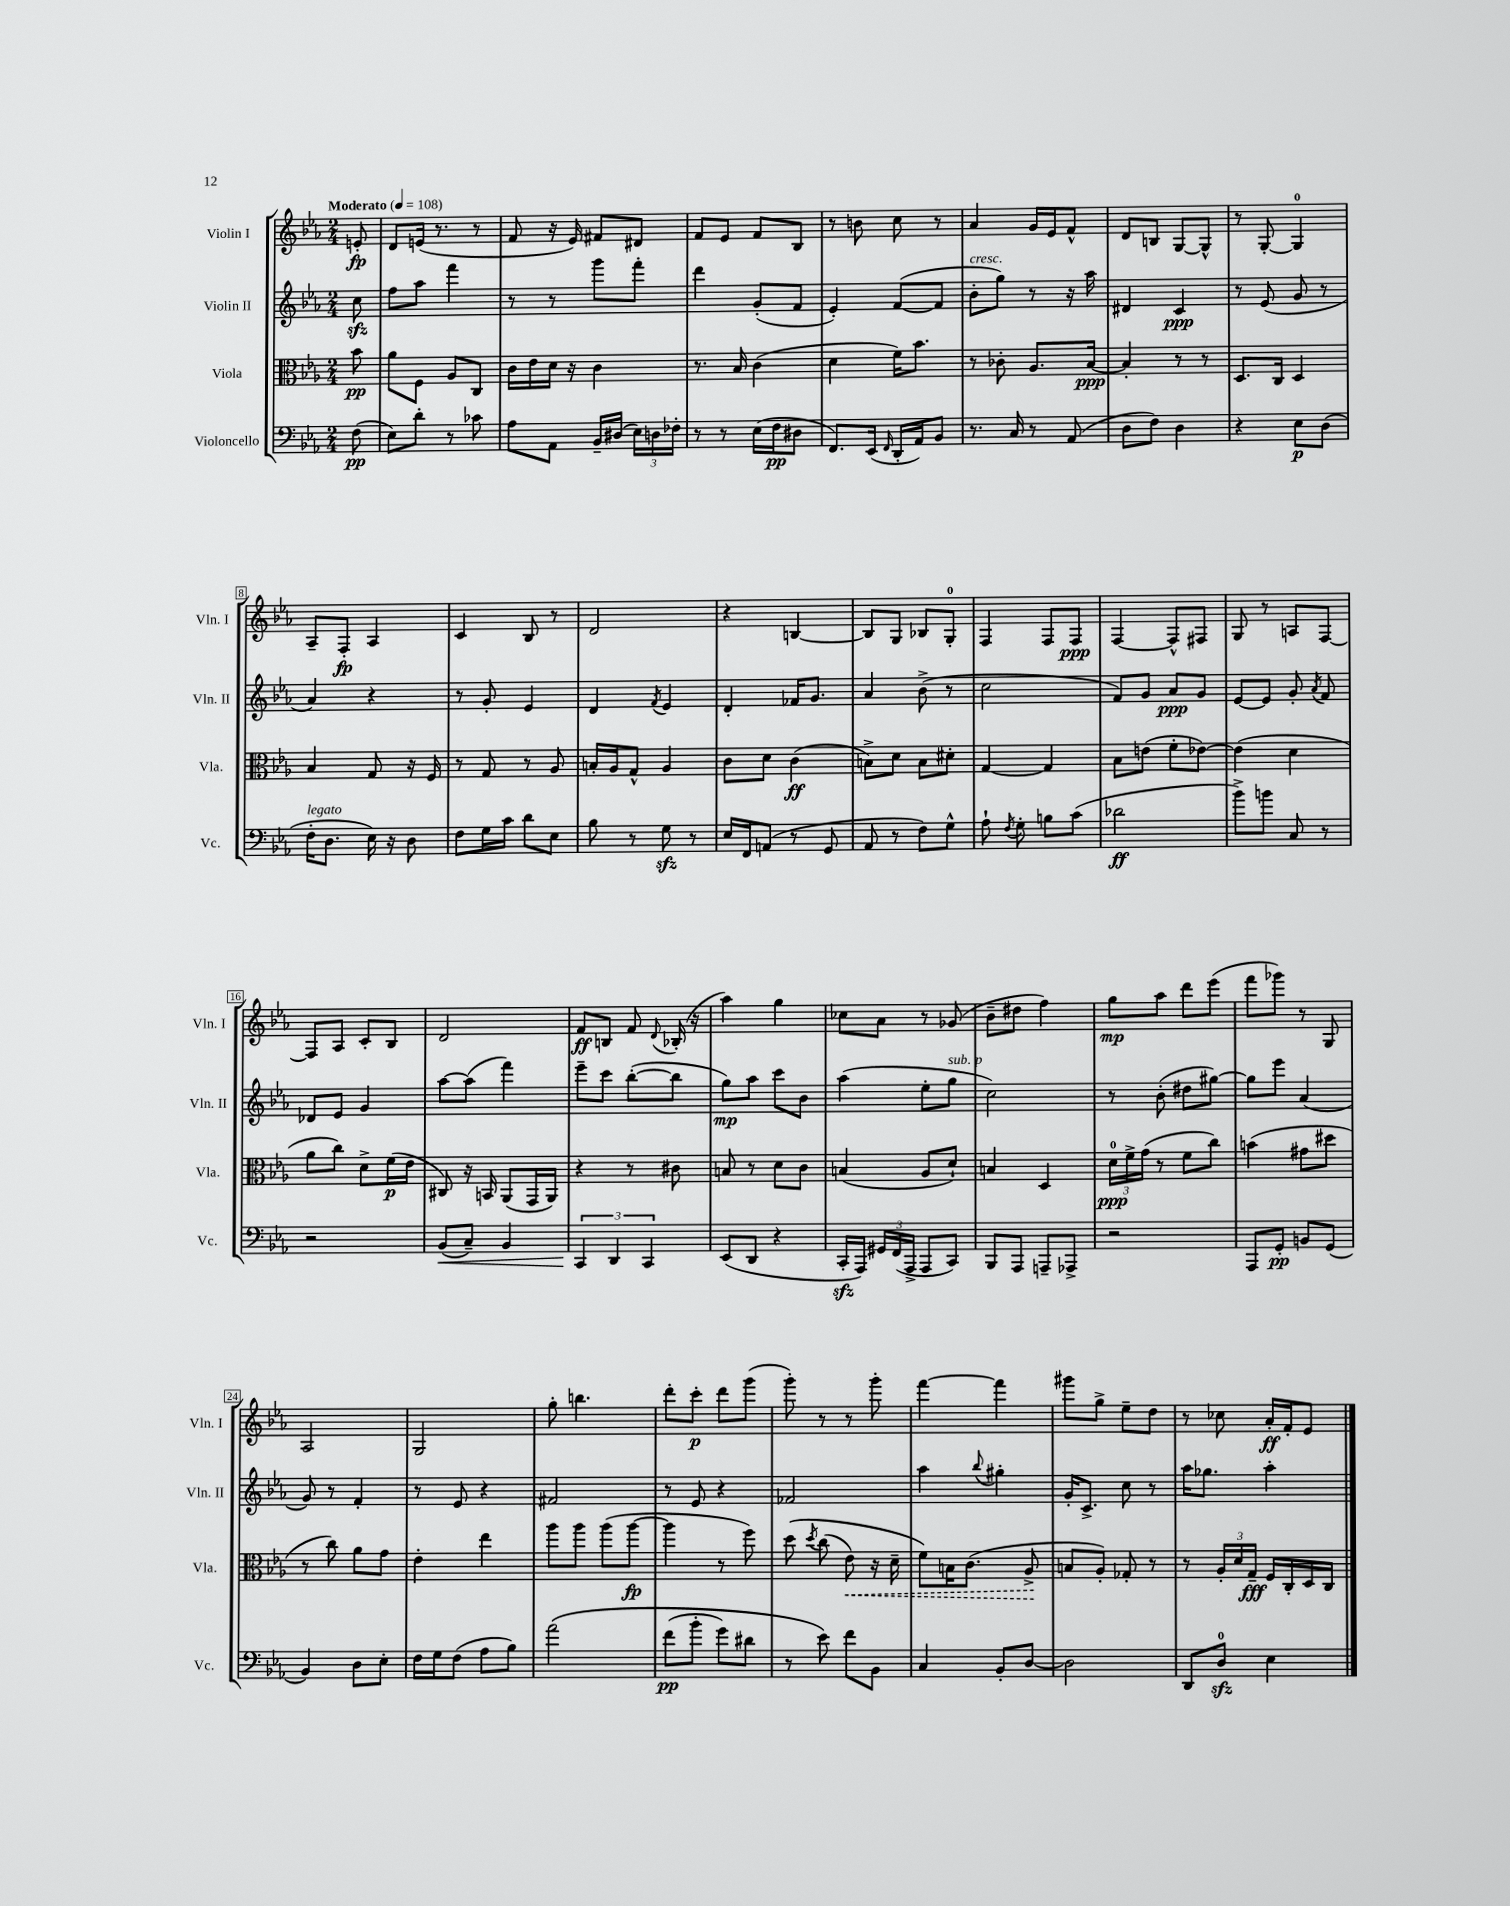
<<
\new StaffGroup <<
\new Staff = "s0" \with { instrumentName = "Violin I" shortInstrumentName = "Vln. I" } {
    \clef treble \key ees \major \numericTimeSignature \time 2/4 \partial 8 \tempo "Moderato" 4 = 108
    \autoBeamOff e'8-.\fp |
    d'8[ e'16]( r8. r8 |
    f'8 r16 ees'16) fis'8[ dis'8] |
    f'8[ ees'8] f'8[ bes8] |
    r8 b'8 c''8 r8 |
    aes'4 g'16[ ees'16 f'8]-^ |
    d'8[ b8] g8[~ g8]-^ |
    r8 g8~-. g4-0 |
    aes8[-- f8]-.\fp aes4 |
    c'4 bes8 r8 |
    d'2 |
    r4 b4~ |
    b8[ g8] bes8[ g8]-0-. |
    f4 f8[ f8]\ppp |
    f4~ f8[-^ fis8] |
    g8 r8 a8[ f8]~ |
    f8[ aes8] c'8[-. bes8] |
    d'2 |
    f'8[\ff b8] f'8 \appoggiatura { d'8 } bes16-.( r16 |
    aes''4) g''4 |
    ces''8[ aes'8] r8 ges'8( |
    bes'8[-- dis''8] f''4) |
    g''8[\mp aes''8] d'''8[ ees'''8]( |
    f'''8[ ges'''8]) r8 g8 |
    aes2 |
    g2 |
    g''8-. b''4. |
    d'''8[-. c'''8]-.\p d'''8[ g'''8]( |
    g'''8-.) r8 r8 g'''8-. |
    f'''4~ f'''4 |
    gis'''8[ g''8]-> ees''8[-- d''8] |
    r8 ces''8 aes'16[-.\ff f'16-. ees'8] \bar "|." |
}
\new Staff = "s1" \with { instrumentName = "Violin II" shortInstrumentName = "Vln. II" } {
    \clef treble \key ees \major \numericTimeSignature \time 2/4 \partial 8
    \autoBeamOff c''8\sfz |
    f''8[ aes''8] f'''4 |
    r8 r8 g'''8[ f'''8]-. |
    d'''4 g'8[-.( f'8] |
    ees'4-.) f'8[~( f'8] |
    bes'8[-.^\markup { \italic "cresc." } g''8]) r8 r16 aes''16 |
    dis'4 c'4\ppp |
    r8 ees'8( g'8 r8 |
    aes'4) r4 |
    r8 g'8-. ees'4 |
    d'4 \acciaccatura { f'8 } ees'4 |
    d'4-. fes'16[ g'8.] |
    aes'4 bes'8->( r8 |
    c''2 |
    f'8[) g'8] aes'8[\ppp g'8] |
    ees'8[~ ees'8] g'8-. \acciaccatura { aes'8 } f'8 |
    des'8[ ees'8] g'4 |
    aes''8[~ aes''8]( f'''4) |
    ees'''8[-- c'''8] bes''8[~-.( bes''8] |
    g''8[\mp) aes''8] c'''8[ bes'8] |
    aes''4( ees''8[-. g''8]^\markup { \italic "sub. p" } |
    c''2) |
    r8 bes'8-.( dis''8[ gis''8]~) |
    gis''8[ ees'''8] aes'4( |
    g'8) r8 f'4-. |
    r8 ees'8 r4 |
    fis'2 |
    r8 ees'8 r4 |
    fes'2 |
    aes''4 \appoggiatura { bes''8 } gis''4-. |
    g'16[-. c'8.]-> c''8 r8 |
    aes''16[ ges''8.] aes''4-. \bar "|." |
}
\new Staff = "s2" \with { instrumentName = "Viola" shortInstrumentName = "Vla." } {
    \clef alto \key ees \major \numericTimeSignature \time 2/4 \partial 8
    \autoBeamOff bes'8\pp |
    aes'8[ f8] aes8[ c8] |
    c'16[ ees'16 d'16] r16 c'4 |
    r8. bes16 c'4( |
    d'4 f'16[) bes'8.] |
    r8 ces'8-. aes8.[ bes16]~\ppp |
    bes4-. r8 r8 |
    d8.[ c16] d4 |
    bes4 g8 r16 f16 |
    r8 g8 r8 aes8 |
    b16[-. aes16 g8]-^ aes4 |
    c'8[ d'8] c'4\ff( |
    b8[->) d'8] b8[ dis'8]-. |
    g4~ g4 |
    bes8[ e'8]( f'8[-. ees'8]~) |
    ees'4( d'4 |
    aes'8[ c''8]) d'8[-> f'16\p( ees'16] |
    cis8) r16 b,16 aes,8[( g,16 aes,16]) |
    r4 r8 cis'8 |
    b8 r8 d'8[ c'8] |
    b4( aes8[ d'8]-!) |
    b4 d4 |
    \tuplet 3/2 { d'16[-0\ppp f'16-> g'16]( } r8 f'8[ c''8]) |
    b'4( gis'8[ dis''8] |
    r8 c''8) aes'8[ g'8] |
    ees'4-. ees''4 |
    aes''8[ aes''8] aes''8[( aes''8]~\fp |
    aes''4 r8 f''8) |
    d''8\( \acciaccatura { d''8 } c''8( \once \override Hairpin.style = #'dashed-line ees'8\<) r16 d'16-- |
    f'8[\) b16 c'8.]( aes8->\! |
    b8[ aes8]-.) ges8-. r8 |
    r8 \tuplet 3/2 { aes16[-. d'16 g16]--\fff } f16[ c16-. d16 c16] \bar "|." |
}
\new Staff = "s3" \with { instrumentName = "Violoncello" shortInstrumentName = "Vc." } {
    \clef bass \key ees \major \numericTimeSignature \time 2/4 \partial 8
    \autoBeamOff f8\pp( |
    ees8[) d'8]-. r8 ces'8 |
    aes8[ aes,8] bes,16[-- dis16]( \tuplet 3/2 { ees16[) d16 fes16]-. } |
    r8 r8 ees16[( f16\pp dis8] |
    f,8.[) ees,16]( \grace { f,16 } d,16[-. aes,16) bes,8] |
    r8. c16 r8 aes,8( |
    d8[ f8]) d4 |
    r4 ees8[\p d8]( |
    f16[-.^\markup { \italic "legato" } d8.] ees16) r16 d8 |
    f8[ g16 c'16] d'8[ ees8] |
    bes8 r8 g8\sfz r8 |
    ees16[ f,16 a,8]( r8 g,8 |
    aes,8 r8 f8[) g8]-^ |
    aes8-! \acciaccatura { f8 } g8-. b8[ c'8]( |
    des'2\ff |
    bes'8[->) b'8] c8 r8 |
    r2 |
    bes,8[\<( c8]--) bes,4 |
    \tuplet 3/2 { c,4\! d,4 c,4 } |
    ees,8[( d,8] r4 |
    c,16[-.\sfz aes,,16]) \tuplet 3/2 { gis,16[ f,16( aes,,16]-> } aes,,8[ c,8]) |
    bes,,8[ aes,,8] a,,8[-- aes,,8]-> |
    r2 |
    aes,,8[ g,8]-.\pp b,8[ g,8]( |
    bes,4) d8[ ees8]-. |
    f16[ g16 f8]( aes8[ bes8]) |
    aes'2\( |
    f'8[\pp( bes'8]-. g'8[) dis'8] |
    r8 ees'8\) f'8[ bes,8] |
    c4 bes,8[-. d8]~ |
    d2 |
    d,8[ d8]-0\sfz ees4 \bar "|." |
}
>>
>>
\layout { \context { \Score \override BarNumber.stencil = #(make-stencil-boxer 0.1 0.3 ly:text-interface::print) } }
